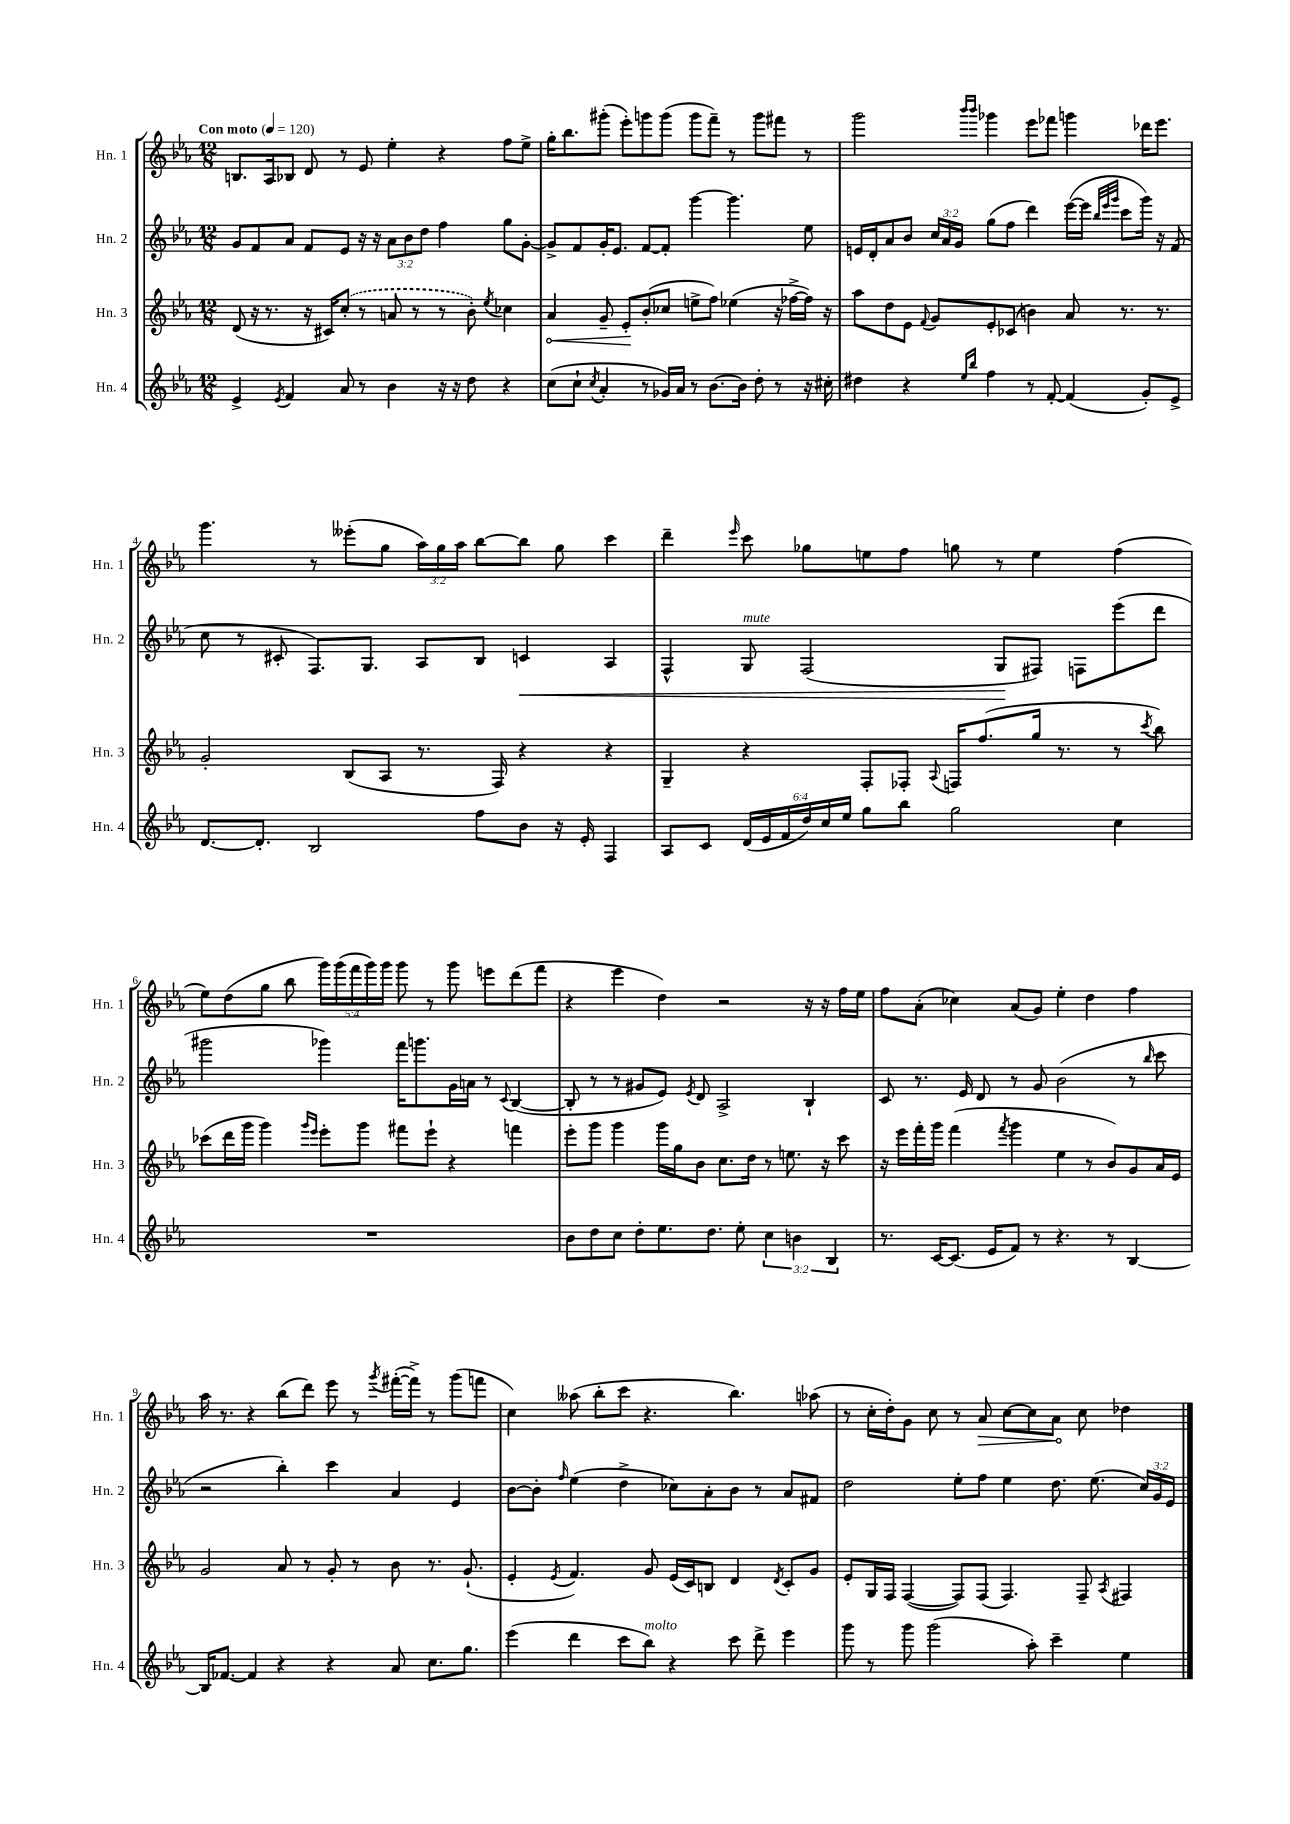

**kern	**kern	**dynam	**kern	**dynam	**kern	**dynam
*part4	*part3	*part3	*part2	*part2	*part1	*part1
*staff4	*staff3	*staff3	*staff2	*staff2	*staff1	*staff1
*I"Hn. 4	*I"Hn. 3	*	*I"Hn. 2	*	*I"Hn. 1	*
*I'Hn. 4	*I'Hn. 3	*	*I'Hn. 2	*	*I'Hn. 1	*
*clefG2	*clefG2	*	*clefG2	*	*clefG2	*
*k[b-e-a-]	*k[b-e-a-]	*	*k[b-e-a-]	*	*k[b-e-a-]	*
*M12/8	*M12/8	*	*M12/8	*	*M12/8	*
*MM120	*MM120	*	*MM120	*	*MM120	*
=1	=1	=1	=1	=1	=1	=1
!	!	!	!	!	!LO:TX:a:B:t=Con moto	!
4e-^/	(8d/	.	8g/L	.	8.Bn/L	.
.	16r	.	8f/	.	.	.
.	8.r	.	.	.	16A-/k	.
8qe-/	.	.	.	.	.	.
4f/	.	.	8a-/J	.	8B-X/J	.
.	16r	.	8f/L	.	8d/	.
.	16c#X/KL)	.	.	.	.	.
8a-/	(8cc'/J	.	8e-/J	.	8r	.
8r	8r	.	16r	.	8e-/	.
.	.	.	16r	.	.	.
4b-\	8an/	.	12a-\L	.	4ee-'\	.
.	.	.	12b-\	.	.	.
.	8r	.	.	.	.	.
.	.	.	12dd\J	.	.	.
16r	8r	.	4ff\	.	4r	.
16r	.	.	.	.	.	.
8dd\	8b-'\)	.	.	.	.	.
.	8qee-/	.	.	.	.	.
4r	4cc-X\	.	8gg\L	.	8ff\L	.
.	.	.	[8g'\J	.	8ee-^\J	.
=2	=2	=2	=2	=2	=2	=2
!	!	!LO:HP:b	!	!	!	!
(8cc\L	4a-/	<	8g^/L]	.	16gg'\KL	.
.	.	.	.	.	8.bb-\	.
8cc`\J	.	.	8f/	.	.	.
8qcc/	.	.	.	.	.	.
4a-'/	8g~/	.	16g'/K	.	(8ggg#X'\J	.
.	.	.	8.e-/J	.	.	.
.	8e-'/L	.	.	.	8eee-'\L)	.
8r	(8b-'/	[	[8f/L	.	8gggn\	.
16g-X/LL)	8cc-X/J	.	8f'/J]	.	(8ggg\J	.
16a-/JJ	.	.	.	.	.	.
8r	8een^\L	.	[4ggg\	.	8ggg\L	.
[8.b-\L	8ff\J)	.	.	.	8fff~\J)	.
.	(4ee-X\	.	4.ggg\]	.	8r	.
16b-\Jk]	.	.	.	.	.	.
8dd'\	.	.	.	.	8ggg\L	.
8r	16r	.	.	.	8fff#X\J	.
.	[16ff-X^\LL	.	.	.	.	.
16r	16ff-\JJ])	.	8ee-\	.	8r	.
16cc#X'\	16r	.	.	.	.	.
=3	=3	=3	=3	=3	=3	=3
4dd#X\	8aa-\L	.	16en/LL	.	2ggg\	.
.	.	.	16d'/J	.	.	.
.	8dd\	.	8a-/	.	.	.
4r	8e-\J	.	8b-/J	.	.	.
.	8qqf/	.	.	.	.	.
.	8g/L	.	24cc/LL	.	.	.
.	.	.	24a-/	.	.	.
.	.	.	24g/JJ	.	.	.
16qqee-/LL	.	.	.	.	16qqbbb-/LL	.
16qqbb-/JJ	.	.	.	.	16qqbbb-/JJ	.
4ff\	8e-'/	.	(8gg\L	.	4ggg-X\	.
.	(8c-X/J	.	8ff\J	.	.	.
8r	4bn\)	.	4ddd\)	.	8eee-\L	.
[8f'/	.	.	.	.	8fff-X\J	.
(4f/]	8a-/	.	([16eee-\LL	.	4gggn\	.
.	.	.	16eee-\JJ]	.	.	.
.	.	.	32qqbb-/LLL	.	.	.
.	.	.	32qqeee-/	.	.	.
.	.	.	32qqggg/JJJ	.	.	.
.	8.r	.	8ccc\L	.	.	.
8g'/L)	.	.	16ggg\Jk)	.	16ddd-X\KL	.
.	8.r	.	16r	.	8.eee-\J	.
8e-^/J	.	.	(8f/	.	.	.
!!LO:LB:g=z
=4	=4	=4	=4	=4	=4	=4
[8.d/L	2g'/	.	8cc\	.	4.ggg\	.
.	.	.	8r	.	.	.
8.d'/J]	.	.	.	.	.	.
.	.	.	8c#X'/	.	.	.
2B-/	.	.	8.F/L)	.	8r	.
.	(8B-/L	.	.	.	(8eee--X'\L	.
.	.	.	8.G/J	.	.	.
.	8A-/J	.	.	.	8gg\J	.
.	8.r	.	8A-/L	.	24aa-\LL)	.
.	.	.	.	.	24gg\	.
.	.	.	.	.	24aa-\JJ	.
8ff\L	.	.	8B-/J	.	[8bb-\L	.
.	16F/)	.	.	.	.	.
!	!	!	!	!LO:HP:b	!	!
8b-\J	4r	.	4cn/	<	8bb-\J]	.
16r	.	.	.	.	8gg\	.
16e-'/	.	.	.	.	.	.
4F/	4r	.	4A-/	.	4ccc\	.
=5	=5	=5	=5	=5	=5	=5
8A-/L	4G~/	.	4F^^/	.	4ddd~\	.
8c/J	.	.	.	.	.	.
.	.	.	.	.	16qqeee-/	.
!	!	!	!LO:TX:a:i:t=mute	!	!	!
(24d/LL	4r	.	8G/	.	8ccc\	.
24e-/	.	.	.	.	.	.
24f/	.	.	.	.	.	.
24dd/)	.	.	(2F/	.	8gg-X\L	.
24cc/	.	.	.	.	.	.
24ee-/JJ	.	.	.	.	.	.
8gg\L	8F'/L	.	.	.	8een\	.
8bb-\J	8F-X'/J	.	.	.	8ff\J	.
.	8qqA-/	.	.	.	.	.
2gg\	16Fn/KL	.	.	.	8ggn\	.
.	(8.ff/	.	.	.	.	.
.	.	.	8G/L	.	8r	.
.	16gg/Jk	.	8F#X/J)	[	4ee\	.
.	8.r	.	.	.	.	.
.	.	.	8Fn\L	.	.	.
4cc\	8r	.	(8eee-\	.	(4ff\	.
.	8qccc/	.	.	.	.	.
.	8bb-\)	.	8ddd\J	.	.	.
!!LO:LB:g=z
=6	=6	=6	=6	=6	=6	=6
1.r	(8ccc-X\L	.	2ggg#X\	.	8ee-\L)	.
.	16ddd\L	.	.	.	(8dd\	.
.	16ggg\JJ	.	.	.	.	.
.	4ggg\)	.	.	.	8gg\J	.
.	.	.	.	.	8bb-\	.
.	16qqggg/LL	.	.	.	.	.
.	16qqeee-/JJ	.	.	.	.	.
.	8eee-'\L	.	4ggg-X\)	.	20ggg\LL)	.
.	.	.	.	.	(20ggg\	.
.	.	.	.	.	20fff\	.
.	8ggg\J	.	.	.	.	.
.	.	.	.	.	20ggg\)	.
.	.	.	.	.	20ggg\JJ	.
.	8fff#X\L	.	16fff\KL	.	8ggg\	.
.	.	.	8.gggn\	.	.	.
.	8eee-`\J	.	.	.	8r	.
.	4r	.	16g\L	.	8ggg\	.
.	.	.	16an\JJ	.	.	.
.	.	.	8r	.	8eeen\L	.
.	.	.	8qqc/	.	.	.
.	4fffn\	.	([4B-/	.	(8ddd\	.
.	.	.	.	.	8fff\J	.
=7	=7	=7	=7	=7	=7	=7
8b-\L	8eee-'\L	.	8B-'/]	.	4r	.
8dd\	8ggg\J	.	8r	.	.	.
8cc\J	4ggg\	.	8r	.	4eee-\	.
8dd'\L	.	.	8g#X/L	.	.	.
8.ee-\	16ggg\LL	.	8e-/J)	.	4dd\)	.
.	16gg\J	.	.	.	.	.
.	.	.	8qe-/	.	.	.
.	8b-\J	.	8d/	.	.	.
8.dd\J	.	.	.	.	.	.
.	8.cc\L	.	2A-^/	.	2r	.
8ee-'\	.	.	.	.	.	.
.	16dd\Jk	.	.	.	.	.
6cc\	8r	.	.	.	.	.
.	8.een\	.	.	.	.	.
6bn\	.	.	.	.	.	.
.	.	.	4B-`/	.	16r	.
.	16r	.	.	.	16r	.
6B-/	.	.	.	.	.	.
.	8ccc\	.	.	.	16ff\LL	.
.	.	.	.	.	16ee-\JJ	.
=8	=8	=8	=8	=8	=8	=8
8.r	16r	.	8c/	.	8ff\L	.
.	16eee-\LL	.	.	.	.	.
.	16fff'\	.	8.r	.	(8a-'\J	.
[16c/KL	16ggg\JJ	.	.	.	.	.
(8.c/J]	(4fff\	.	.	.	4cc-X\)	.
.	.	.	16e-/	.	.	.
.	.	.	8d/	.	.	.
16e-/KL	.	.	.	.	.	.
.	8qfff/	.	.	.	.	.
8f/J)	4ggg\	.	8r	.	(8a-/L	.
8r	.	.	8g/	.	8g/J)	.
4.r	4ee-\	.	(2b-\	.	4ee-'\	.
.	8r	.	.	.	4dd\	.
8r	8b-/L)	.	.	.	.	.
[4B-/	8g/	.	8r	.	4ff\	.
.	.	.	16qqbb-/	.	.	.
.	16a-/L	.	8ccc\	.	.	.
.	16e-/JJ	.	.	.	.	.
!!LO:LB:g=z
=9	=9	=9	=9	=9	=9	=9
16B-/KL]	2g/	.	2r	.	16aa-\	.
[8.f-X/J	.	.	.	.	8.r	.
4f-/]	.	.	.	.	4r	.
4r	8a-/	.	4bb-'\)	.	(8bb-\L	.
.	8r	.	.	.	8ddd\J)	.
4r	8g'/	.	4ccc\	.	8eee-\	.
.	8r	.	.	.	8r	.
.	.	.	.	.	8qggg/	.
8a-/	8b-\	.	4a-/	.	([16fff#X'\LL	.
.	.	.	.	.	16fff#^\JJ])	.
8.cc\L	8.r	.	.	.	8r	.
.	.	.	4e-/	.	(8ggg\L	.
8.gg\J	(8.g`/	.	.	.	.	.
.	.	.	.	.	8fffn\J	.
=10	=10	=10	=10	=10	=10	=10
(4eee-\	4e-'/	.	[8b-\L	.	4cc\)	.
.	.	.	8b-'\J]	.	.	.
.	8qe-/	.	16qqff/	.	.	.
4ddd\	4.f/)	.	(4ee-\	.	(8aa--X\	.
.	.	.	.	.	8bb-'\L	.
8ccc\L	.	.	4dd^\	.	8ccc\J	.
!LO:TX:a:i:t=molto	!	!	!	!	!	!
8bb-\J)	8g/	.	.	.	4.r	.
4r	(16e-/LL	.	8cc-X\L)	.	.	.
.	16c/J)	.	.	.	.	.
.	8Bn/J	.	8a-'\	.	.	.
8ccc\	4d/	.	8b-\J	.	4.bb-\)	.
8ddd^\	.	.	8r	.	.	.
.	8qd/	.	.	.	.	.
4eee-\	8c'/L	.	8a-/L	.	.	.
.	8g/J	.	8f#X/J	.	(8aa-X\	.
=11	=11	=11	=11	=11	=11	=11
8ggg\	8e-'/L	.	2dd\	.	8r	.
8r	16G/L	.	.	.	16cc'\LL	.
.	16F/JJ	.	.	.	16dd'\J)	.
8ggg\	([4F/	.	.	.	8g\J	.
(2ggg\	.	.	.	.	8cc\	.
.	8F/L])	.	8ee-'\L	.	8r	.
!	!	!	!	!	!	!LO:HP:b
.	(8F/J	.	8ff\J	.	8a-/	>
.	4.F/)	.	4ee-\	.	[8cc\L	.
8aa-'\)	.	.	.	.	8cc\]	.
4ccc~\	.	.	8.dd\	.	8a-\J	.
.	8F~/	.	.	.	8cc\	]
.	.	.	(8.ee-\	.	.	.
.	8qA-/	.	.	.	.	.
4ee-\	4F#X/	.	.	.	4dd-X\	.
.	.	.	24cc/LL)	.	.	.
.	.	.	24g/	.	.	.
.	.	.	24e-/JJ	.	.	.
==	==	==	==	==	==	==
*-	*-	*-	*-	*-	*-	*-
